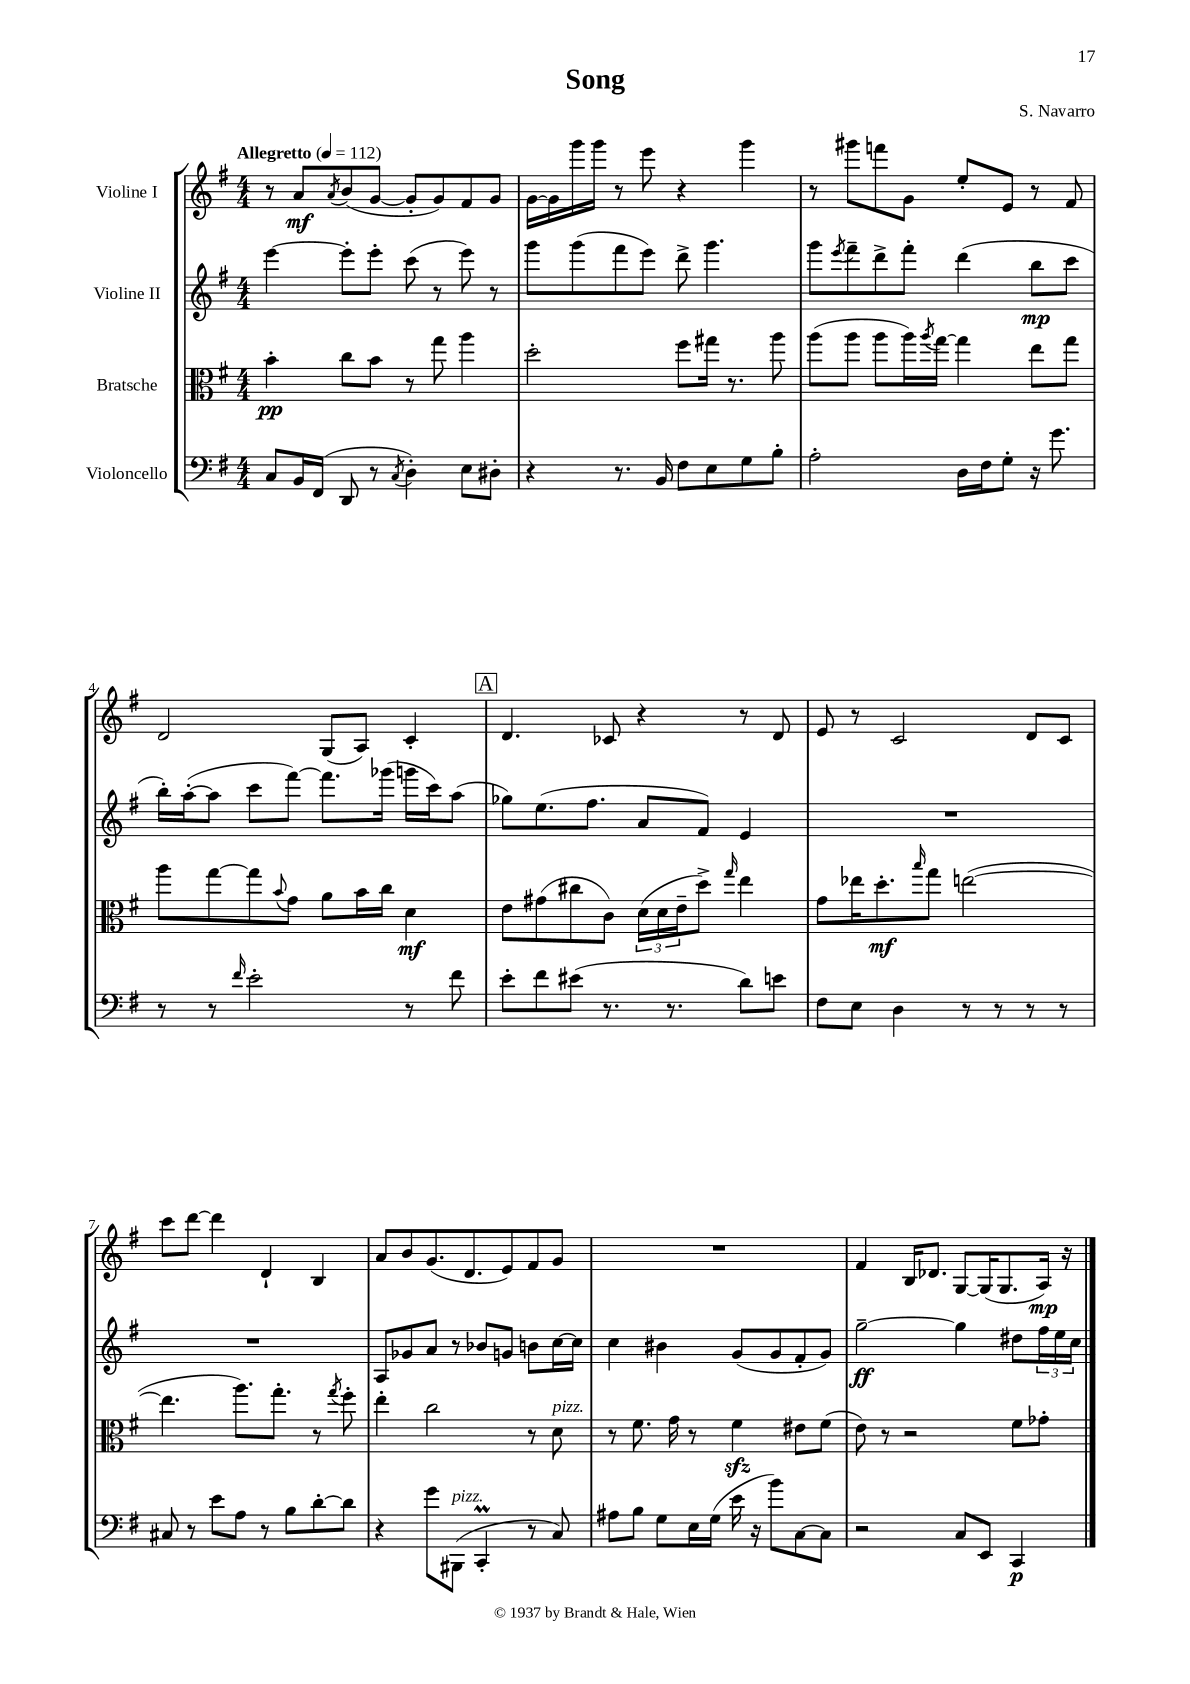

**kern	**dynam	**kern	**dynam	**kern	**dynam	**kern	**dynam
*part4	*part4	*part3	*part3	*part2	*part2	*part1	*part1
*staff4	*staff4	*staff3	*staff3	*staff2	*staff2	*staff1	*staff1
*I"Violoncello	*	*I"Bratsche	*	*I"Violine II	*	*I"Violine I	*
*clefF4	*	*clefC3	*	*clefG2	*	*clefG2	*
*k[f#]	*	*k[f#]	*	*k[f#]	*	*k[f#]	*
*M4/4	*	*M4/4	*	*M4/4	*	*M4/4	*
*MM112	*	*MM112	*	*MM112	*	*MM112	*
=1	=1	=1	=1	=1	=1	=1	=1
!	!	!	!	!	!	!LO:TX:a:B:t=Allegretto	!
8C/L	.	4b'\	pp	[4eee\	.	8r	.
16BB/L	.	.	.	.	.	8a/L	mf
(16FF#/JJ	.	.	.	.	.	.	.
.	.	.	.	.	.	8qa/	.
8DD/	.	8cc\L	.	8eee'\L]	.	(8b/	.
8r	.	8b\J	.	8eee'\J	.	[8g/J	.
8qC/	.	.	.	.	.	.	.
4D'\)	.	8r	.	(8ccc\	.	8g'/L]	.
.	.	8gg\	.	8r	.	8g/)	.
8E\L	.	4aa\	.	8eee\)	.	8f#/	.
8D#X'\J	.	.	.	8r	.	8g/J	.
=2	=2	=2	=2	=2	=2	=2	=2
4r	.	2dd'\	.	8ggg\L	.	[16g\LL	.
.	.	.	.	.	.	16g\]	.
.	.	.	.	(8ggg\	.	16ggg\	.
.	.	.	.	.	.	16ggg\JJ	.
8.r	.	.	.	8fff#\	.	8r	.
.	.	.	.	8eee\J)	.	8eee\	.
16BB/	.	.	.	.	.	.	.
8F#\L	.	8ff#\L	.	8ddd^\	.	4r	.
8E\	.	16gg#X\Jk	.	4.ggg\	.	.	.
.	.	8.r	.	.	.	.	.
8G\	.	.	.	.	.	4ggg\	.
8B'\J	.	8aa\	.	.	.	.	.
=3	=3	=3	=3	=3	=3	=3	=3
2A'\	.	(8aa\L	.	8ggg\L	.	8r	.
.	.	.	.	8qeee/	.	.	.
.	.	8aa\J	.	8fff#~\	.	8ggg#X\L	.
.	.	8aa\L	.	8ddd^\	.	8fffn\	.
.	.	16aa\L)	.	8fff#'\J	.	8g\J	.
.	.	8qaa/	.	.	.	.	.
.	.	[16gg\JJ	.	.	.	.	.
16D\LL	.	4gg\]	.	(4ddd\	.	8ee'/L	.
16F#\J	.	.	.	.	.	.	.
8G'\J	.	.	.	.	.	8e/J	.
16r	.	8ee\L	.	8bb\L	mp	8r	.
8.g\	.	.	.	.	.	.	.
.	.	8gg\J	.	8ccc\J	.	8f#/	.
!!LO:LB:g=z
=4	=4	=4	=4	=4	=4	=4	=4
8r	.	8aa\L	.	16bb'\LL)	.	2d/	.
.	.	.	.	([16aa'\J	.	.	.
8r	.	[8gg\	.	8aa\J]	.	.	.
16qqf#/	.	.	.	.	.	.	.
2e'\	.	8gg\]	.	8ccc\L	.	.	.
.	.	8qqb/	.	.	.	.	.
.	.	8g\J	.	[8fff#\J)	.	.	.
.	.	8a\L	.	8.fff#\L]	.	(8G/L	.
.	.	16b\L	.	.	.	8A/J)	.
.	.	16cc\JJ	.	(16ggg-X\Jk	.	.	.
8r	.	4d\	mf	16gggn\LL	.	4c'/	.
.	.	.	.	16ccc\J)	.	.	.
8f#\	.	.	.	(8aa\J	.	.	.
!!LO:REH:place=s1:t=A
=5	=5	=5	=5	=5	=5	=5	=5
8e'\L	.	8e\L	.	8gg-X\L)	.	4.d/	.
8f#\	.	(8g#X\	.	(8.ee\	.	.	.
(8e#X\J	.	8cc#X\	.	.	.	.	.
.	.	.	.	8.ff#\J	.	.	.
8.r	.	8c\J)	.	.	.	8c-X/	.
.	.	(24d\LL	.	8a/L	.	4r	.
.	.	24d\	.	.	.	.	.
8.r	.	.	.	.	.	.	.
.	.	24e~\J	.	.	.	.	.
.	.	8dd^\J)	.	8f#/J)	.	.	.
.	.	16qqgg/	.	.	.	.	.
8d\L)	.	4ee\	.	4e/	.	8r	.
8en\J	.	.	.	.	.	8d/	.
=6	=6	=6	=6	=6	=6	=6	=6
8F#\L	.	8g\L	.	1r	.	8e/	.
8E\J	.	16ee-X\K	.	.	.	8r	.
.	.	8.dd'\	mf	.	.	.	.
4D\	.	.	.	.	.	2c/	.
.	.	16qqbb/	.	.	.	.	.
.	.	8gg\J	.	.	.	.	.
8r	.	([2een\	.	.	.	.	.
8r	.	.	.	.	.	.	.
8r	.	.	.	.	.	8d/L	.
8r	.	.	.	.	.	8c/J	.
!!LO:LB:g=z
=7	=7	=7	=7	=7	=7	=7	=7
8C#X/	.	4.ee\]	.	1r	.	8ccc\L	.
8r	.	.	.	.	.	[8ddd\J	.
8e\L	.	.	.	.	.	4ddd\]	.
8A\J	.	8.aa\L)	.	.	.	.	.
8r	.	.	.	.	.	4d`/	.
.	.	8.gg'\J	.	.	.	.	.
8B\L	.	.	.	.	.	.	.
[8d'\	.	8r	.	.	.	4B/	.
.	.	8qgg/	.	.	.	.	.
8d\J]	.	8ff#'\	.	.	.	.	.
=8	=8	=8	=8	=8	=8	=8	=8
4r	.	4ee'\	.	8A/L	.	8a/L	.
.	.	.	.	8g-X/	.	8b/	.
8g\L	.	2cc\	.	8a/J	.	(8.g/	.
!LO:TX:a:i:t=pizz.	!	!	!	!	!	!	!
(8BBB#X\J	.	.	.	8r	.	.	.
.	.	.	.	.	.	8.d/	.
4CCM'/	.	.	.	8b-X/L	.	.	.
.	.	.	.	8gn/J	.	8e/)	.
8r	.	8r	.	8bn\L	.	8f#/	.
!	!	!LO:TX:a:i:t=pizz.	!	!	!	!	!
8C/)	.	8d\	.	[16cc\L	.	8g/J	.
.	.	.	.	16cc\JJ]	.	.	.
=9	=9	=9	=9	=9	=9	=9	=9
8A#X\L	.	8r	.	4cc\	.	1r	.
8B\J	.	8.f#\	.	.	.	.	.
8G\L	.	.	.	4b#X\	.	.	.
.	.	16g\	.	.	.	.	.
16E\L	.	8r	.	.	.	.	.
(16G\JJ	.	.	.	.	.	.	.
16e\	.	4f#zz\	.	(8g/L	.	.	.
16r	.	.	.	.	.	.	.
8b\L)	.	.	.	8g/	.	.	.
[8C\	.	8e#X\L	.	8f#'/	.	.	.
8C\J]	.	(8f#\J	.	8g/J)	.	.	.
=10	=10	=10	=10	=10	=10	=10	=10
2r	.	8e\)	.	[2gg~\	ff	4f#/	.
.	.	8r	.	.	.	.	.
.	.	2r	.	.	.	16B/KL	.
.	.	.	.	.	.	8.d-X/J	.
8C/L	.	.	.	4gg\]	.	[8G/L	.
8EE/J	.	.	.	.	.	(16G/K]	.
.	.	.	.	.	.	8.G/	.
4CC/	p	8f#\L	.	8dd#X\L	.	.	.
.	.	8g-X'\J	.	24ff#\L	.	16A/Jk)	mp
.	.	.	.	24ee\	.	.	.
.	.	.	.	.	.	16r	.
.	.	.	.	24cc\JJ	.	.	.
==	==	==	==	==	==	==	==
*-	*-	*-	*-	*-	*-	*-	*-
